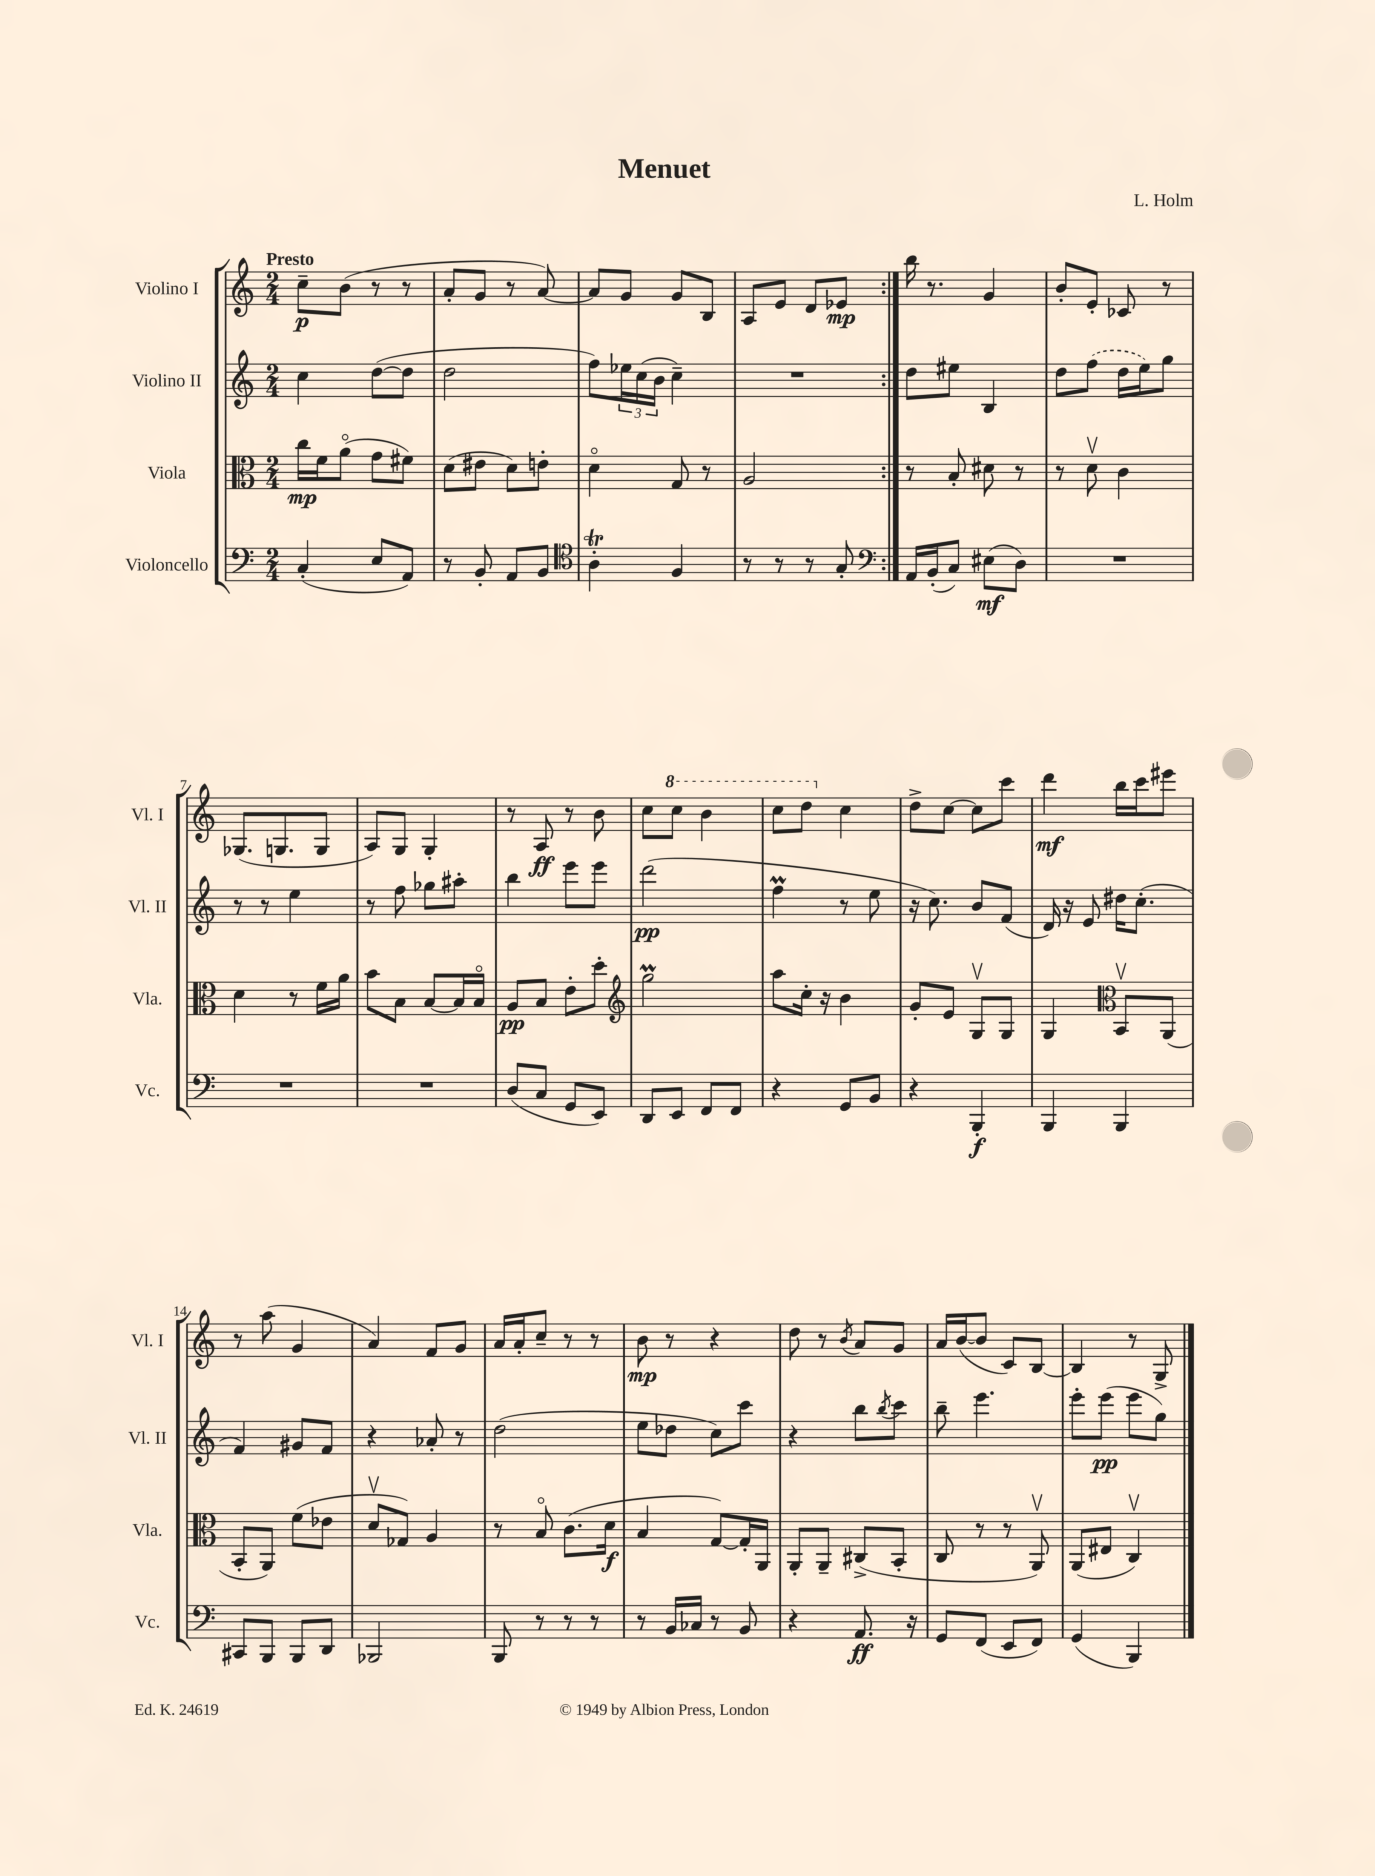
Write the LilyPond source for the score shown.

\header { title = "Menuet" composer = "L. Holm" }
<<
\new StaffGroup <<
\new Staff = "s0" \with { instrumentName = "Violino I" shortInstrumentName = "Vl. I" } {
    \clef treble \key c \major \numericTimeSignature \time 2/4 \tempo "Presto"
    \repeat volta 2 { c''8--\p b'8( r8 r8 |
    a'8-. g'8 r8 a'8~) |
    a'8 g'8 g'8 b8 |
    a8 e'8 d'8 ees'8\mp | }
    b''16 r8. g'4 |
    b'8-. e'8-. ces'8 r8 |
    ges8.( g8. g8 |
    a8) g8 g4-. |
    r8 a8\ff r8 b'8 |
    c''8 \ottava #1 c'''8 b''4 |
    c'''8 d'''8 \ottava #0 c''4 |
    d''8-> c''8~ c''8 c'''8 |
    d'''4\mf b''16 c'''16 eis'''8 |
    r8 a''8( g'4 |
    a'4) f'8 g'8 |
    a'16 a'16-. c''8-- r8 r8 |
    b'8\mp r8 r4 |
    d''8 r8 \acciaccatura { b'8 } a'8 g'8 |
    a'16 b'16~( b'8 c'8) b8~ |
    b4 r8 g8-> \bar "|." |
}
\new Staff = "s1" \with { instrumentName = "Violino II" shortInstrumentName = "Vl. II" } {
    \clef treble \key c \major \numericTimeSignature \time 2/4
    \repeat volta 2 { c''4 d''8~( d''8 |
    d''2 |
    f''8) \tuplet 3/2 { ees''16 c''16( b'16 } c''4--) |
    R2 | }
    d''8 eis''8 b4 |
    d''8 \once \slurDashed f''8( d''16 e''16) g''8 |
    r8 r8 e''4 |
    r8 f''8 ges''8 ais''8-. |
    b''4 e'''8 e'''8 |
    d'''2\pp( |
    f''4\prall r8 e''8 |
    r16 c''8.) b'8 f'8( |
    d'16) r16 e'8 dis''16 c''8.-.( |
    f'4) gis'8 f'8 |
    r4 aes'8-. r8 |
    d''2( |
    e''8 des''8 c''8) c'''8 |
    r4 b''8 \acciaccatura { b''8 } c'''8 |
    b''8-- e'''4. |
    e'''8-. e'''8\pp( e'''8 g''8) \bar "|." |
}
\new Staff = "s2" \with { instrumentName = "Viola" shortInstrumentName = "Vla." } {
    \clef alto \key c \major \numericTimeSignature \time 2/4
    \repeat volta 2 { c''16\mp f'16 a'8\flageolet( g'8 fis'8) |
    d'8( eis'8 d'8) e'8-. |
    d'4\flageolet g8 r8 |
    a2 | }
    r8 b8-. dis'8 r8 |
    r8 d'8\upbow c'4 |
    d'4 r8 f'16 a'16 |
    b'8 b8 b8~ b16 b16\flageolet |
    a8\pp b8 e'8-. d''8-. |
    \clef treble g''2\prall |
    a''8 c''16-. r16 b'4 |
    g'8-. e'8 g8\upbow g8 |
    g4 \clef alto b,8\upbow a,8( |
    b,8-. a,8) f'8( ees'8 |
    d'8\upbow ges8) a4 |
    r8 b8\flageolet c'8.( d'16\f |
    b4 g8~) g16-. a,16 |
    a,8-. a,8-- cis8->( b,8-. |
    c8 r8 r8 a,8\upbow) |
    a,8( eis8 c4\upbow) \bar "|." |
}
\new Staff = "s3" \with { instrumentName = "Violoncello" shortInstrumentName = "Vc." } {
    \clef bass \key c \major \numericTimeSignature \time 2/4
    \repeat volta 2 { c4-.( e8 a,8) |
    r8 b,8-. a,8 b,8 |
    \clef tenor a4-.\trill f4 |
    r8 r8 r8 g8-. | }
    \clef bass a,16 b,16-.( c8) eis8\mf( d8) |
    R2 |
    R2 |
    R2 |
    d8( c8 g,8 e,8) |
    d,8 e,8 f,8 f,8 |
    r4 g,8 b,8 |
    r4 b,,4-.\f |
    b,,4 b,,4 |
    cis,8 b,,8 b,,8 d,8 |
    bes,,2 |
    b,,8 r8 r8 r8 |
    r8 b,16 ces16 r8 b,8 |
    r4 a,8.\ff r16 |
    g,8 f,8( e,8 f,8) |
    g,4( b,,4) \bar "|." |
}
>>
>>
